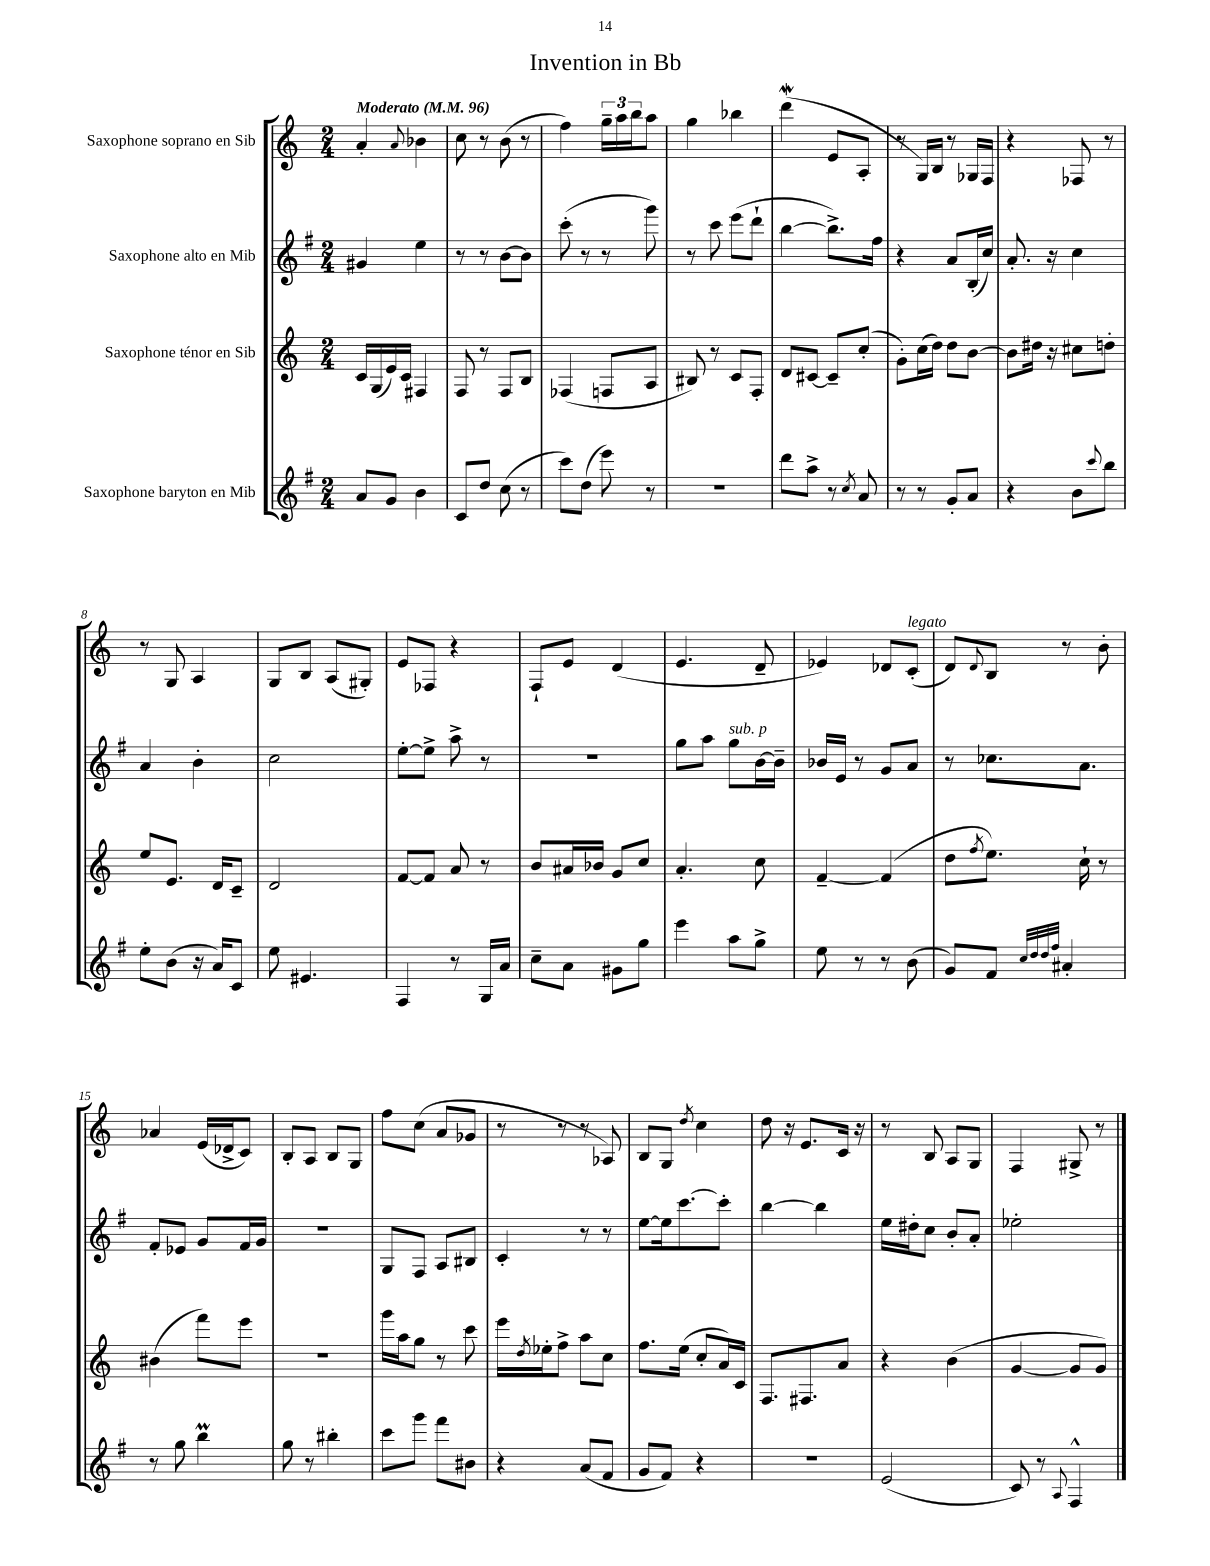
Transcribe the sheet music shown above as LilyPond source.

\header { title = "Invention in Bb" }
<<
\new StaffGroup <<
\new Staff = "s0" \with { instrumentName = "Saxophone soprano en Sib" } {
    \clef treble \key c \major \numericTimeSignature \time 2/4 \tempo "Moderato" 4 = 96
    a'4-. \appoggiatura { a'8 } bes'4 |
    c''8 r8 b'8( r8 |
    f''4) \tuplet 3/2 { g''16-- a''16 b''16 } a''8 |
    g''4 bes''4 |
    d'''4\mordent( e'8 a8-. |
    r8 g16) b16 r8 ges16 f16 |
    r4 fes8 r8 |
    r8 g8 a4 |
    g8 b8 a8( gis8-.) |
    e'8 fes8 r4 |
    f8-! e'8 d'4( |
    e'4. d'8-- |
    ees'4) des'8 c'8-.^\markup { \italic "legato" }( |
    d'8) \appoggiatura { d'8 } b8 r8 b'8-. |
    aes'4 e'16( des'16-> c'8) |
    b8-. a8 b8 g8 |
    f''8 c''8( a'8 ges'8 |
    r8 r8 r8 aes8) |
    b8 g8 \acciaccatura { d''8 } c''4 |
    d''8 r16 e'8. c'16 r16 |
    r8 b8 a8 g8 |
    f4 gis8-> r8 \bar "|." |
}
\new Staff = "s1" \with { instrumentName = "Saxophone alto en Mib" } {
    \clef treble \key g \major \numericTimeSignature \time 2/4
    gis'4 e''4 |
    r8 r8 b'8~ b'8 |
    c'''8-.( r8 r8 g'''8) |
    r8 c'''8 e'''8( d'''8-! |
    b''4~ b''8.->) fis''16 |
    r4 a'8 b16-.( c''16) |
    a'8.-. r16 c''4 |
    a'4 b'4-. |
    c''2 |
    e''8~-. e''8-> a''8-> r8 |
    r2 |
    g''8 a''8 g''8^\markup { \italic "sub. p" } b'16~ b'16-- |
    bes'16 e'16 r8 g'8 a'8 |
    r8 ces''8. a'8. |
    fis'8-. ees'8 g'8 fis'16 g'16 |
    R2 |
    g8 fis8 a8 bis8 |
    c'4-. r8 r8 |
    e''8~ e''16 c'''8.~ c'''8-. |
    b''4~ b''4 |
    e''16 dis''16-. c''8 b'8-. a'8-. |
    ees''2-. \bar "|." |
}
\new Staff = "s2" \with { instrumentName = "Saxophone ténor en Sib" } {
    \clef treble \key c \major \numericTimeSignature \time 2/4
    c'16 g16( e'16) c'16 fis4 |
    f8 r8 f8 b8 |
    fes4( f8 a8 |
    bis8) r8 c'8 f8-. |
    d'8 cis'8~ cis'8-- c''8-.( |
    g'8-.) c''16( d''16) d''8 b'8~ |
    b'8 dis''16 r16 cis''8 d''8-. |
    e''8 e'8. d'16 c'8-- |
    d'2 |
    f'8~ f'8 a'8 r8 |
    b'8 ais'16 bes'16 g'8 c''8 |
    a'4.-. c''8 |
    f'4~-- f'4( |
    d''8 \acciaccatura { f''8 } e''8.) c''16-! r8 |
    bis'4( f'''8) e'''8 |
    R2 |
    g'''16 a''16 g''8 r8 c'''8 |
    e'''16 \acciaccatura { d''8 } ees''16-. f''8-> a''8 c''8 |
    f''8. e''16( c''8-. a'16) c'16 |
    f8. fis8. a'8 |
    r4 b'4( |
    g'4~ g'8 g'8) \bar "|." |
}
\new Staff = "s3" \with { instrumentName = "Saxophone baryton en Mib" } {
    \clef treble \key g \major \numericTimeSignature \time 2/4
    a'8 g'8 b'4 |
    c'8 d''8 c''8( r8 |
    c'''8) d''8( e'''8) r8 |
    r2 |
    d'''8 a''8-> r8 \acciaccatura { c''8 } a'8 |
    r8 r8 g'8-. a'8 |
    r4 b'8 \appoggiatura { c'''8 } b''8 |
    e''8-. b'8( r16 a'16) c'8 |
    e''8 eis'4. |
    fis4 r8 g16 a'16 |
    c''8-- a'8 gis'8 g''8 |
    e'''4 a''8 g''8-> |
    e''8 r8 r8 b'8( |
    g'8) fis'8 \grace { c''32 d''32 d''32 fis''32 } ais'4-. |
    r8 g''8 b''4\prall |
    g''8 r8 bis''4-. |
    c'''8 g'''8 fis'''8 bis'8 |
    r4 a'8( fis'8 |
    g'8 fis'8) r4 |
    R2 |
    e'2( |
    c'8) r8 \appoggiatura { a8 } fis4-^ \bar "|." |
}
>>
>>
